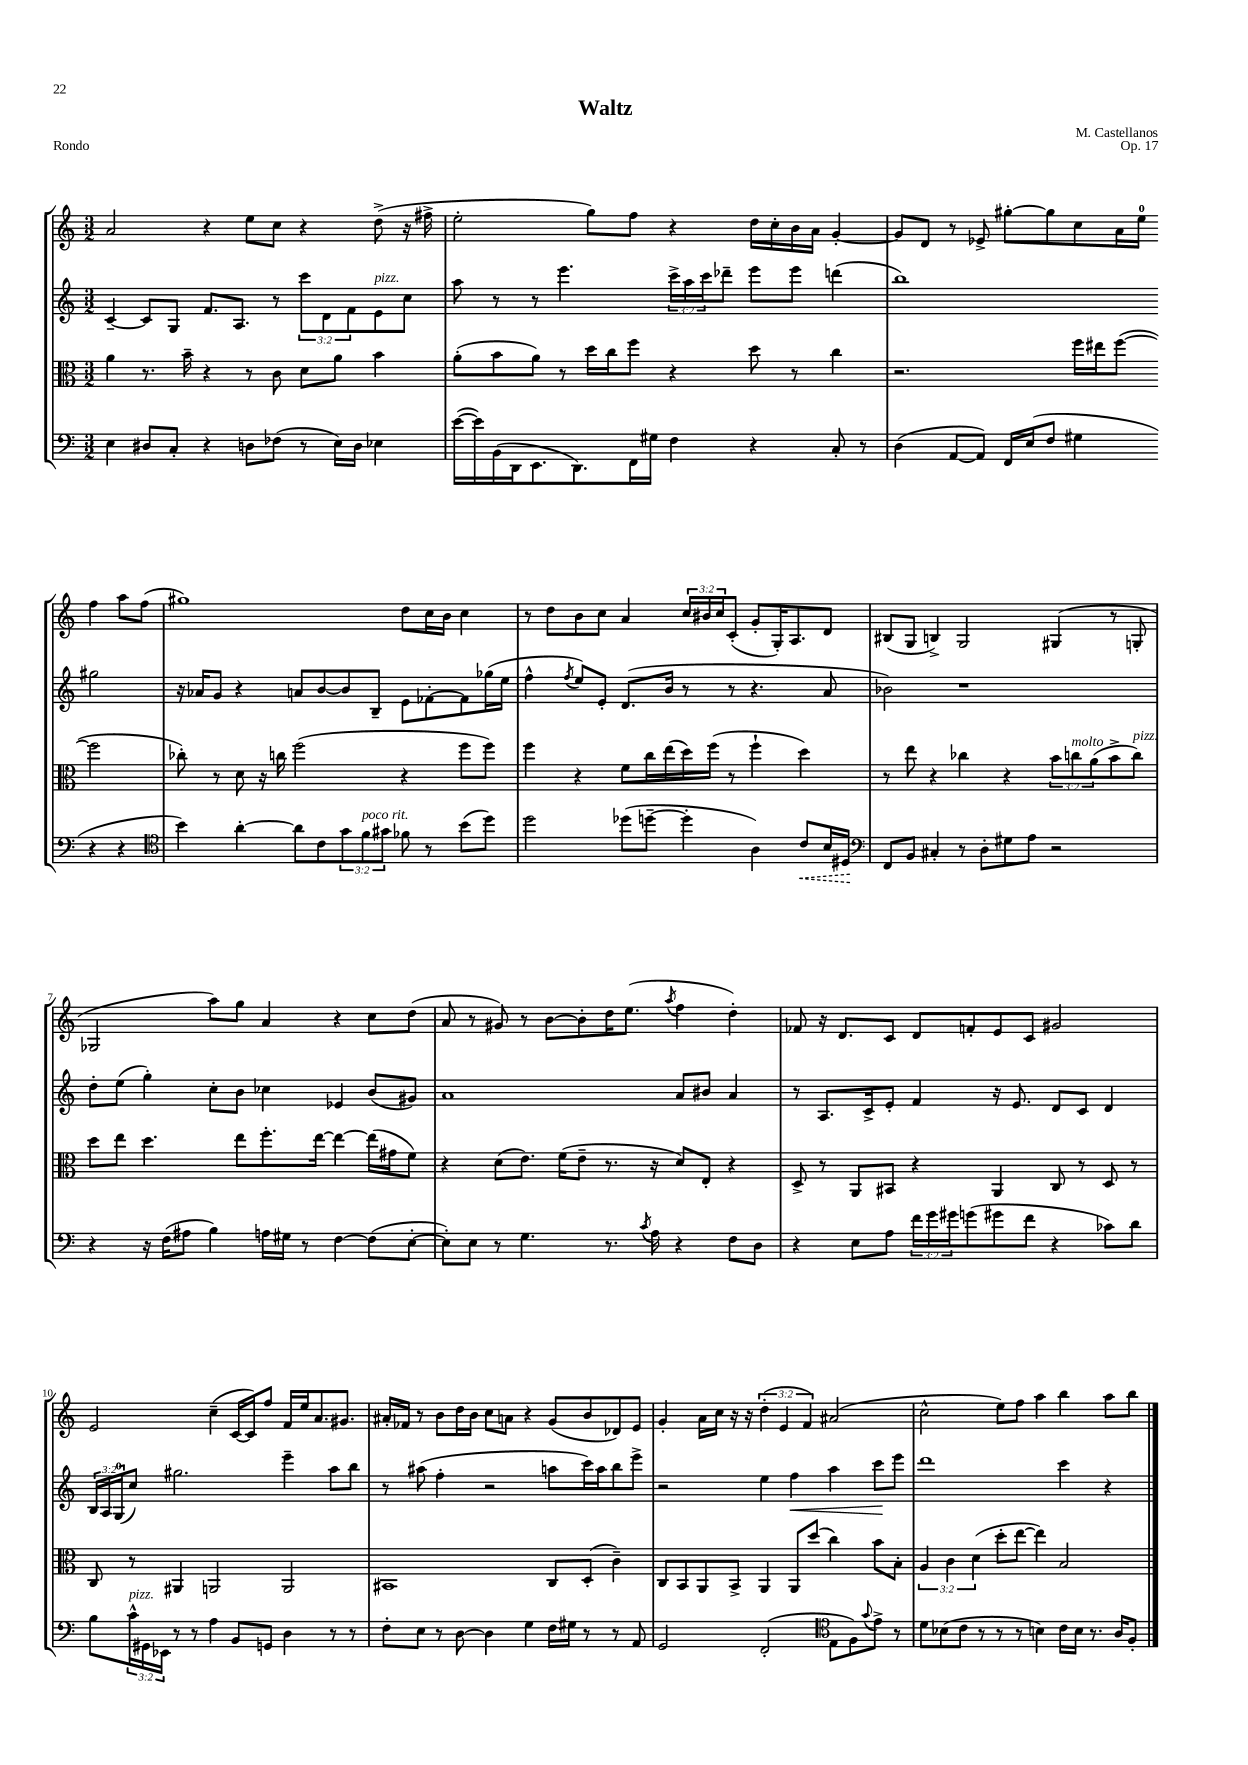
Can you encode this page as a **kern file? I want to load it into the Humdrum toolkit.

**kern	**kern	**kern	**kern
*staff4	*staff3	*staff2	*staff1
*clefF4	*clefC3	*clefG2	*clefG2
*k[]	*k[]	*k[]	*k[]
*M3/2	*M3/2	*M3/2	*M3/2
4E	4a	[4c~	2a
8D#	8.r	8c]	.
8C'	.	8G	.
.	16b~	.	.
4r	4r	8.f	4r
.	.	8.A	.
8D	8r	.	8ee
(8F-	8c	8r	8cc
8r	8d	12ccc	4r
.	.	12d	.
16E)	8a	.	.
.	.	12f	.
16D	.	.	.
4E-	4b	8e	(8dd^
.	.	8cc	16r
.	.	.	16ff#^
=	=	=	=
([16e	(8a'	8aa	2ee'
16e])	.	.	.
(16BB	8b	8r	.
16DD	.	.	.
8.EE	8a)	8r	.
.	8r	4.eee	.
8.DD)	.	.	.
.	16dd	.	8gg)
.	16cc	.	.
16FF	8ff	.	8ff
16G#	.	.	.
4F	4r	24ccc^	4r
.	.	24aa	.
.	.	24ccc	.
.	.	8ddd-~	.
4r	8dd	8eee	16dd
.	.	.	16cc'
.	8r	8eee	16b
.	.	.	16a
8C'	4cc	(4ddd	[4g'
8r	.	.	.
=	=	=	=
(4D	2.r	1bb)	8g]
.	.	.	8d
[8AA	.	.	8r
8AA])	.	.	8e-^
16FF	.	.	[8gg#'
(16E	.	.	.
8F	.	.	8gg#]
4G#	16ff	.	8cc
.	16ee#	.	.
.	([8ff	.	16a
.	.	.	16ee
4r	2ff]	2gg#	4ff
4r	.	.	8aa
.	.	.	(8ff
=	=	=	=
*clefC4	*	*	*
4b)	8cc-')	16r	1gg#)
.	.	16a-	.
.	8r	8g	.
[4a'	8d	4r	.
.	16r	.	.
.	16cc	.	.
8a]	(2ff	8a	.
8c	.	[8b	.
12g	.	8b]	.
12f	.	.	.
.	.	8B~	.
12g#	.	.	.
8f-	4r	8e	8dd
8r	.	[8f-'	16cc
.	.	.	16b
(8b	8ff	8f-]	4cc
8dd)	8ff)	(16gg-	.
.	.	16ee	.
=	=	=	=
2dd	4ff	4ff^^	8r
.	.	.	8dd
.	.	8qff	.
.	4r	8ee)	8b
.	.	8e'	8cc
(8dd-	8f	(8.d	4a
[8dd~	16cc	.	.
.	(16ee	16b	.
4dd']	16dd)	8r	24cc
.	.	.	24b#
.	(16ff	.	.
.	.	.	24cc
.	8r	8r	(8c'
4A)	4ff`	4.r	8g'
.	.	.	16G')
.	.	.	8.A
8c	4dd)	.	.
16B	.	8a	8d
16D#	.	.	.
=	=	=	=
*clefF4	*	*	*
8FF	8r	2b-)	(8B#
8BB	8ee	.	8G
4C#'	4r	.	4B^)
8r	4cc-	1r	2G
8D'	.	.	.
8G#	4r	.	.
8A	.	.	.
2r	12b	.	(4G#
.	12cc	.	.
.	(12a	.	.
.	8b^	.	8r
.	8cc)	.	8G'
=	=	=	=
4r	8dd	8dd'	2G-
.	8ee	(8ee	.
16r	4.dd	4gg')	.
(16F	.	.	.
8A#	.	.	.
4B)	.	8cc'	8aa)
.	8ee	8b	8gg
16A	8.ff'	4cc-	4a
16G#	.	.	.
8r	.	.	.
.	[16ee	.	.
[4F	4ee_	4e-	4r
(8F]	(16ee]	(8b	8cc
.	16g#	.	.
[8E'	8f)	8g#)	(8dd
=	=	=	=
8E'])	4r	1a	8a
8E	.	.	8r
8r	(8d	.	8g#)
4.G	8.e)	.	8r
.	.	.	[8b
.	(16f	.	.
.	8e~	.	8b']
8.r	8.r	.	16dd
.	.	.	(8.ee
8qc	.	.	.
16A	16r	.	.
.	.	.	8qaa
4r	8d)	8a	4ff
.	8E'	8b#	.
8F	4r	4a	4dd')
8D	.	.	.
=	=	=	=
4r	8D^	8r	8f-
.	8r	8.A	16r
.	.	.	8.d
8E	8AA	.	.
.	.	16c^	.
8A	8BB#	8e'	8c
24f	4r	4f	8d
24g	.	.	.
24g#	.	.	.
(8g	.	.	8f'
8g#	4AA	16r	8e
.	.	8.e	.
8f	.	.	8c
4r	8C	8d	2g#
.	8r	8c	.
8c-)	8D	4d	.
8d	8r	.	.
=	=	=	=
8B	8C	24B	2e
.	.	24A	.
.	.	(24G	.
24c^^	8r	8cc)	.
24GG#	.	.	.
24EE-	.	.	.
8r	4AA#	2.gg#	.
8r	.	.	.
4A	2AA	.	(4cc~
8BB	.	.	[16c
.	.	.	16c])
8GG	.	.	8ff
4D	2AA	4eee~	16f
.	.	.	16ee
.	.	.	8.a
8r	.	8aa	.
.	.	.	8.g#
8r	.	8bb	.
=	=	=	=
8F'	1BB#	8r	16a#'
.	.	.	16f-
8E	.	(8aa#	8r
8r	.	4ff'	8b
[8D	.	.	16dd
.	.	.	16b
4D]	.	2r	8cc
.	.	.	8a
4G	.	.	4r
16F	8C	8aa	(8g
16G#	.	.	.
8r	(8D'	16ccc)	8b
.	.	16aa	.
8r	4c~)	8bb	8d-)
8AA	.	8eee^	8e
=	=	=	=
2GG	8C	2r	4g'
.	8BB	.	.
.	8AA	.	16a
.	.	.	16cc
.	8BB^	.	16r
.	.	.	16r
(2FF'	4AA	4ee	(6dd'
.	.	.	6e
.	8AA	4ff	.
.	.	.	6f)
.	(8dd	.	.
*clefC4	*	*	*
8E	4cc)	4aa	(2a#
8F)	.	.	.
8qqg	.	.	.
8e^	8b	8ccc	.
8r	8B'	8eee	.
=	=	=	=
8d	6A	1ddd	2cc^^
(8B-	.	.	.
.	6c	.	.
8c	.	.	.
.	(6d	.	.
8r	.	.	.
8r	8dd'	.	8ee)
8r	[8ee	.	8ff
4B)	4ee])	.	4aa
16c	2B	4ccc	4bb
16B	.	.	.
8.r	.	.	.
.	.	4r	8aa
16A	.	.	.
8F'	.	.	8bb
==	==	==	==
*-	*-	*-	*-
